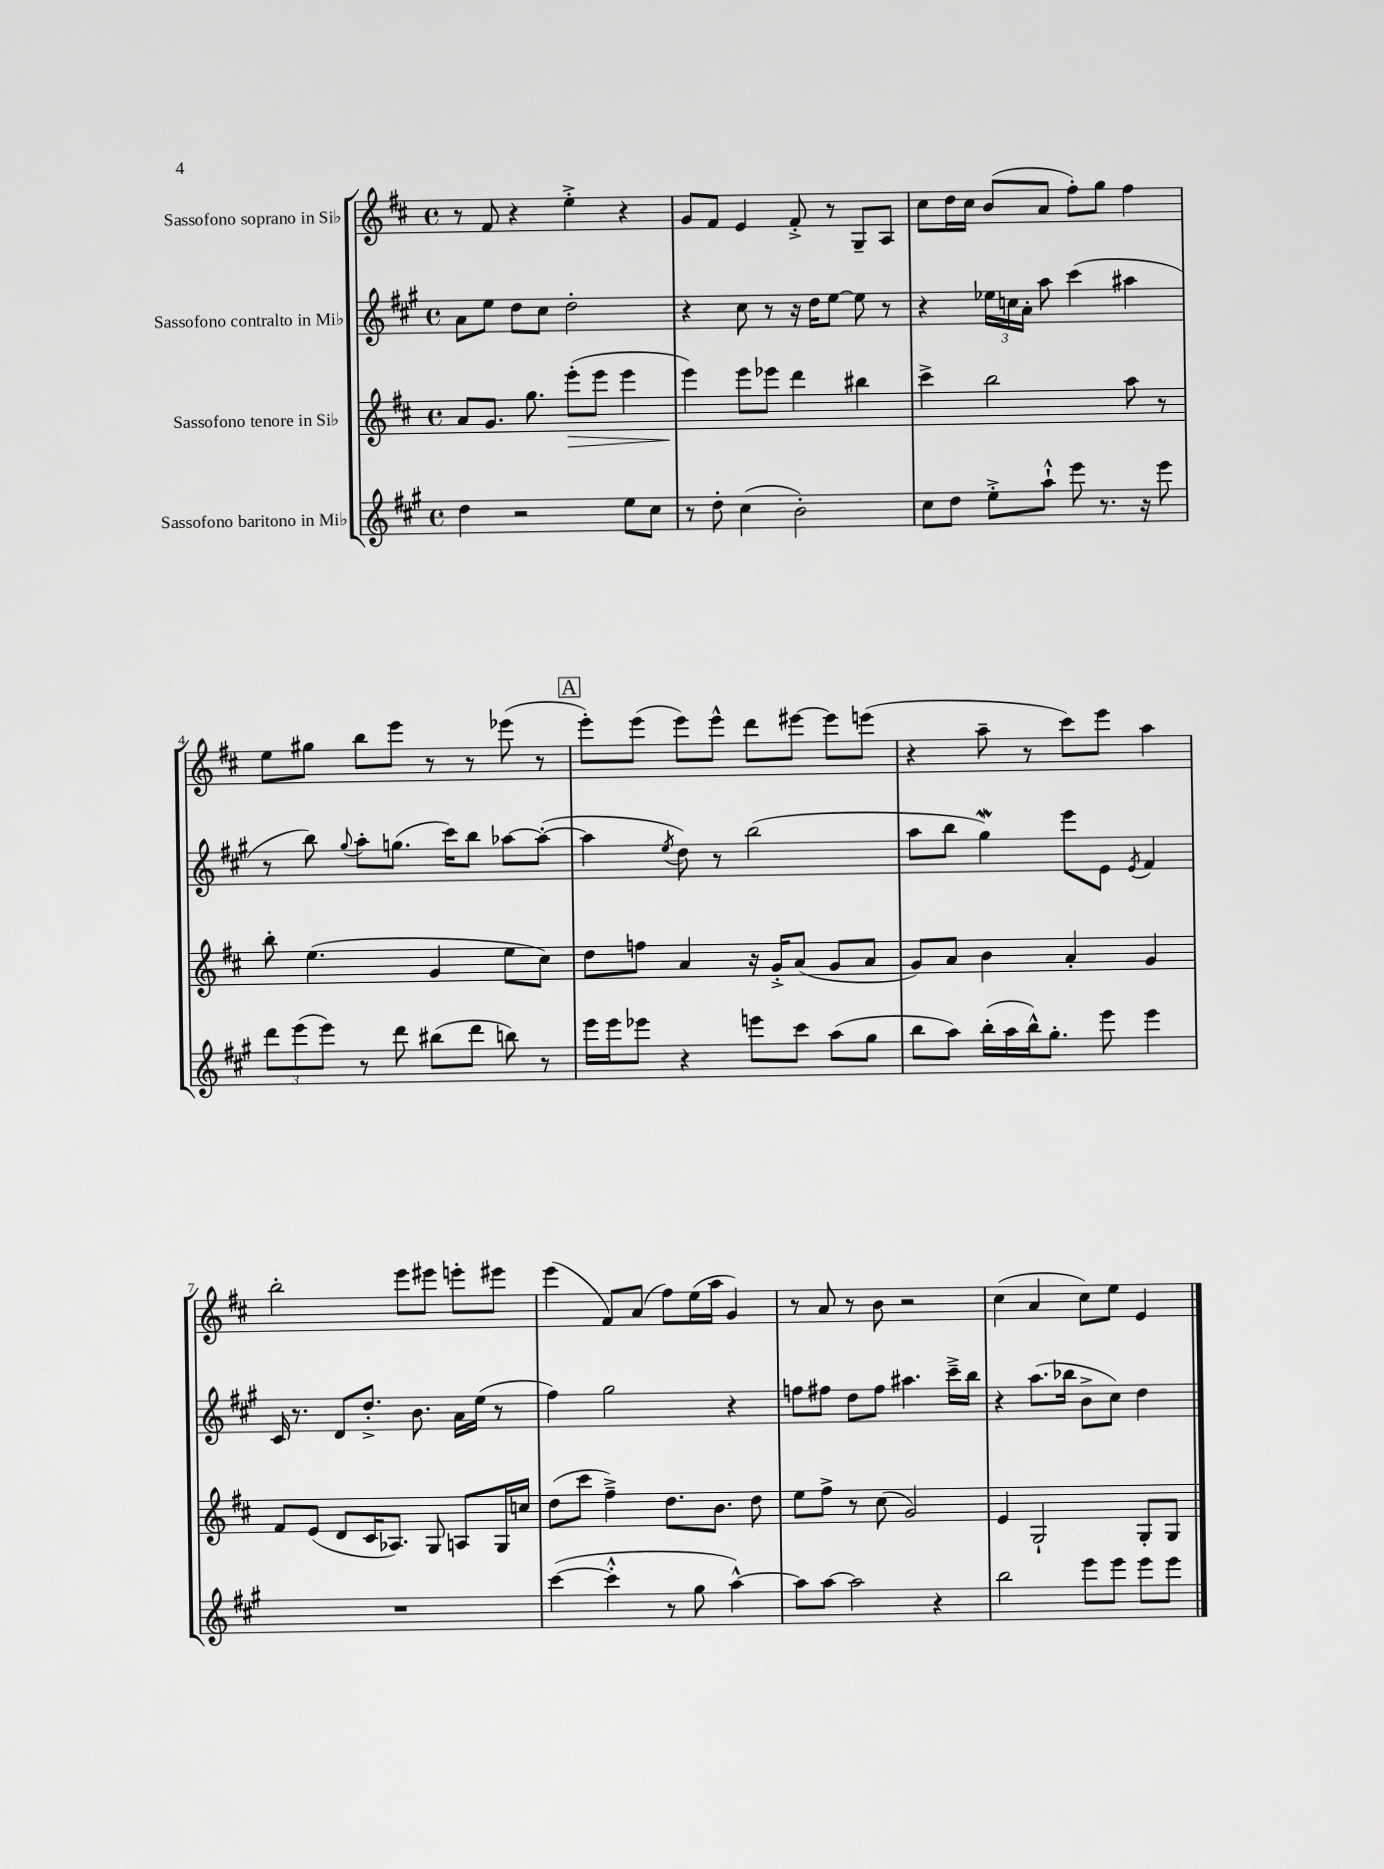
<<
\new StaffGroup <<
\new Staff = "s0" \with { instrumentName = "Sassofono soprano in Sib" } {
    \clef treble \key d \major \defaultTimeSignature \time 4/4
    \autoBeamOff r8 fis'8 r4 e''4-.-> r4 |
    g'8[ fis'8] e'4 fis'8-.-> r8 g8[-- a8] |
    cis''8[ d''16 cis''16] b'8[( a'8] fis''8[-.) g''8] fis''4 |
    e''8[ gis''8] b''8[ e'''8] r8 r8 ees'''8( r8 |
    \mark \markup { \box "A" } e'''8[-.) e'''8]( e'''8[) e'''8]-^ d'''8[ eis'''8]~ eis'''8[ e'''8]( |
    r4 a''8-- r8 cis'''8[) e'''8] a''4 |
    b''2-. e'''8[ eis'''8] e'''8[-. eis'''8] |
    e'''4( fis'8[) a'8]( fis''8[) e''16( a''16] g'4) |
    r8 a'8 r8 b'8 r2 |
    cis''4( a'4 cis''8[) e''8] e'4 \bar "|." |
}
\new Staff = "s1" \with { instrumentName = "Sassofono contralto in Mib" } {
    \clef treble \key a \major \defaultTimeSignature \time 4/4
    \autoBeamOff a'8[ e''8] d''8[ cis''8] d''2-. |
    r4 cis''8 r8 r16 d''16[ e''8]~ e''8 r8 |
    r4 \tuplet 3/2 { ees''16[ c''16 a'16]-. } a''8 cis'''4( ais''4 |
    r8 b''8) \appoggiatura { gis''8 } a''8[-. g''8.]( cis'''16[) b''8] aes''8[~ aes''8]~-.( |
    \mark \markup { \box "A" } aes''4 \acciaccatura { e''8 } d''8) r8 b''2( |
    a''8[ b''8] gis''4\mordent) e'''8[ e'8] \acciaccatura { e'8 } fis'4 |
    cis'16 r8. d'8[ d''8.]-.-> b'8. a'16[ e''16]( r8 |
    fis''4) gis''2 r4 |
    f''8[ fis''8] d''8[ fis''8] ais''4. cis'''16[---> b''16] |
    r4 a''8.[( bes''16] b'8[-> cis''8]) d''4 \bar "|." |
}
\new Staff = "s2" \with { instrumentName = "Sassofono tenore in Sib" } {
    \clef treble \key d \major \defaultTimeSignature \time 4/4
    \autoBeamOff a'8[ g'8.] g''8. e'''8[-.\>( e'''8] e'''4 |
    e'''4\!) e'''8[ ees'''8] d'''4 bis''4 |
    cis'''4-> b''2 a''8 r8 |
    b''8-. e''4.( g'4 e''8[ cis''8]) |
    \mark \markup { \box "A" } d''8[ f''8] a'4 r16 g'16[-.-> a'8]( g'8[ a'8] |
    g'8[) a'8] b'4 a'4-. g'4 |
    fis'8[ e'8]( d'8[ cis'16 aes8.]) g8 a8[ g16 c''16] |
    d''8[( cis'''8] fis''4--->) d''8.[ b'8.] d''8 |
    e''8[ fis''8]-> r8 cis''8( g'2) |
    e'4 g2-! g8[-. g8] \bar "|." |
}
\new Staff = "s3" \with { instrumentName = "Sassofono baritono in Mib" } {
    \clef treble \key a \major \defaultTimeSignature \time 4/4
    \autoBeamOff d''4 r2 e''8[ cis''8] |
    r8 d''8-. cis''4( b'2-.) |
    cis''8[ d''8] e''8[-.-> a''8]-!-^ e'''8 r8. r16 e'''8 |
    \tuplet 3/2 { d'''8[ e'''8( e'''8]) } r8 d'''8 bis''8[( d'''8] b''8) r8 |
    \mark \markup { \box "A" } e'''16[ e'''16 ees'''8] r4 e'''8[ cis'''8] a''8[( gis''8] |
    b''8[ a''8]) b''16[-.( a''16 b''16-^) gis''8.]-. e'''8 e'''4 |
    R1 |
    cis'''4~( cis'''4-.-^ r8 gis''8 a''4~-^) |
    a''8[ a''8]~ a''2 r4 |
    b''2 e'''8[ e'''8] e'''8[ e'''8] \bar "|." |
}
>>
>>
